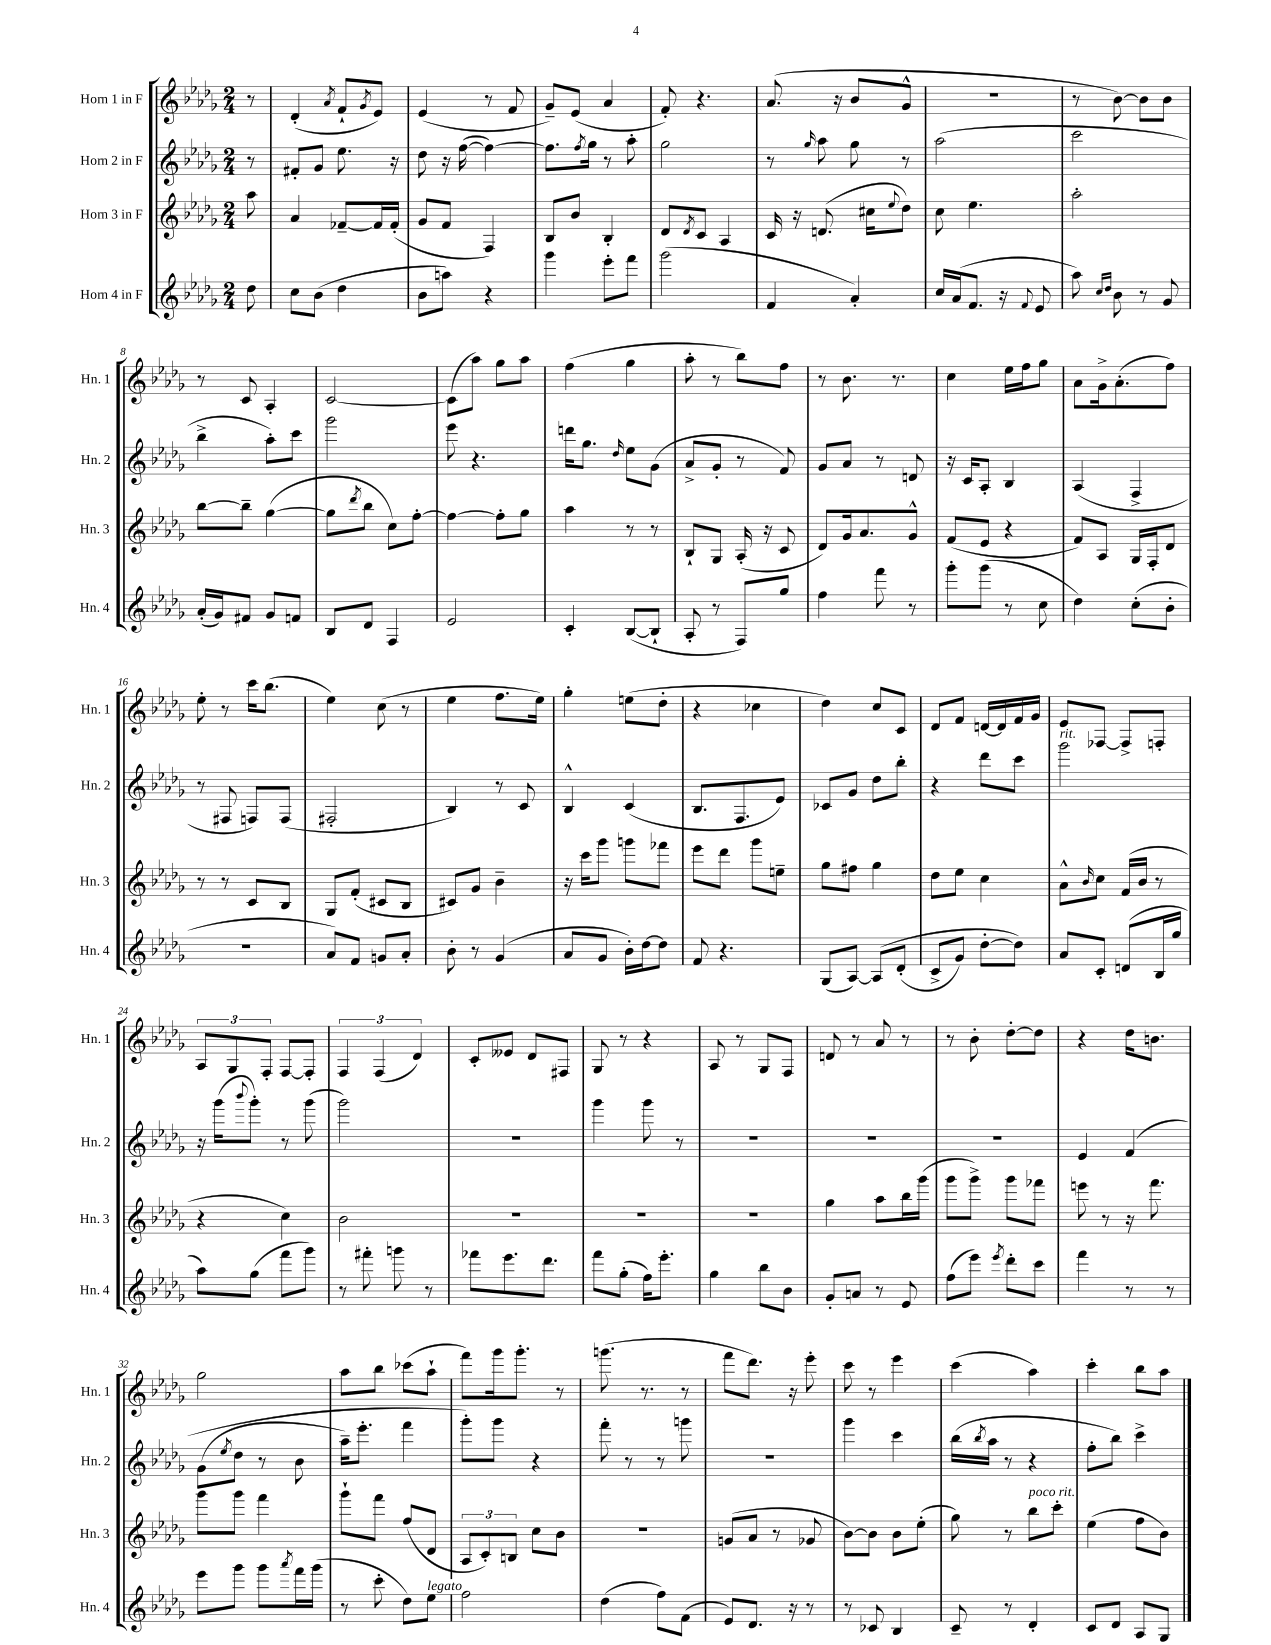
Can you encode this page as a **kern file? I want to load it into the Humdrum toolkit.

**kern	**kern	**kern	**kern
*staff4	*staff3	*staff2	*staff1
*clefG2	*clefG2	*clefG2	*clefG2
*k[b-e-a-d-g-]	*k[b-e-a-d-g-]	*k[b-e-a-d-g-]	*k[b-e-a-d-g-]
*M2/4	*M2/4	*M2/4	*M2/4
8dd-\	8aa-\	8r	8r
=	=	=	=
8cc\L	4a-/	8f#'/L	(4d-'/
(8b-\J	.	8g-/J	.
.	.	.	8qa-/
4dd-\	[8f-~/L	8.ee-\	8f`/L
.	.	.	8qg-/
.	16f-/]L	.	8e-/J)
.	(16f-'/JJ	16r	.
=	=	=	=
8b-\L	8g-/L	8dd-\	(4e-/
8aa\J)	8f/J	16r	.
.	.	([16ff\	.
4r	4F/)	4ff\_)	8r
.	.	.	8f/
=	=	=	=
4ggg-\	8B-/L	8.ff\]L	8g-~/L)
.	8b-/J	.	(8e-/J
.	.	8qff/	.
.	.	16gg-\Jk	.
8eee-'\L	4B-'/	8r	4a-/
8fff\J	.	8aa-'\	.
=	=	=	=
(2ggg-\	8d-/L	2gg-\	8f'/)
.	8qd-/	.	.
.	8c/J	.	4.r
.	4A-/	.	.
=	=	=	=
4f/	16c/	8r	(8.a-/
.	16r	.	.
.	.	16qqgg-/	.
.	(8.d/	8aa-\	.
.	.	.	16r
4a-'/)	.	8gg-\	8b-/L
.	16cc#\LK	.	.
.	8qqee-/	.	.
.	8dd-\J)	8r	8g-^^/J
=	=	=	=
16cc/LL	8cc\	(2aa-\	2r
(16a-/J	.	.	.
8.f/J	4.ee-\	.	.
16r	.	.	.
8qqf/	.	.	.
8e-/	.	.	.
=	=	=	=
8aa-\)	2aa-'\	2ccc\	8r
16qqcc/LL	.	.	.
16qqdd-/JJ	.	.	.
8b-\	.	.	[8b-\)
8r	.	.	8b-\]L
8g-/	.	.	8b-\J
=	=	=	=
(16a-'/LL	[8bb-\L	4bb-^\	8r
16g-/J)	.	.	.
8f#/J	8bb-~\]J	.	8c/
8g-/L	([4gg-\	8aa-'\L)	4A-'/
8f/J	.	8ccc\J	.
=	=	=	=
8B-/L	8gg-\]L	2ggg-\	[2c/
.	8qddd-/	.	.
8d-/J	8bb-\J	.	.
4F/	8cc\L)	.	.
.	[8ff'\J	.	.
=	=	=	=
2e-/	4ff\_	8eee-\	(8c\]L
.	.	4.r	8aa-\J)
.	8ff'\]L	.	8gg-\L
.	8gg-\J	.	8aa-\J
=	=	=	=
4c'/	4aa-\	16ddd\LK	(4ff\
.	.	8.gg-\J	.
.	.	16qqdd-/	.
([8B-/L	8r	8ee-\L	4gg-\
8B-`/]J	8r	(8g-\J	.
=	=	=	=
8A-'/	8B-`/L	8a-^/L	8aa-'\
8r	8G-/J	8g-'/J	8r
8F/L)	(16A-'/	8r	8bb-\L)
.	16r	.	.
8gg-/J	8c/	8f/)	8ff\J
=	=	=	=
4ff\	8d-/L)	8g-/L	8r
.	16g-/k	8a-/J	8.b-\
.	8.a-/	.	.
8fff\	.	8r	.
.	.	.	8.r
8r	8g-^^/J	8d/	.
=	=	=	=
8ggg-'\L	(8f/L	16r	4cc\
.	.	16c/LK	.
(8ggg-\J	8e-/J	8A-'/J	.
8r	4r	4B-/	16ee-\LL
.	.	.	16ff\J
8cc\	.	.	8gg-\J
=	=	=	=
4dd-\)	8f/L)	(4A-/	8a-\L
.	8A-/J	.	16g-^\k
.	.	.	(8.a-'\
(8cc'\L	16G-/LL	4F^/	.
.	16F'/J	.	.
8b-'\J	8d-/J	.	8ff\J)
=	=	=	=
2r	8r	8r	8ee-'\
.	8r	8F#/	8r
.	8c/L	8F/L)	16ccc\LK
.	.	.	(8.bb-\J
.	8B-/J	(8F/J	.
=	=	=	=
8a-/L)	8G-/L	2F#'/	4ee-\)
8f/J	(8f'/J	.	.
8g/L	8c#/L	.	(8cc\
8a-'/J	8B-/J	.	8r
=	=	=	=
8b-'\	8c#/L)	4B-/)	4ee-\
8r	8g-/J	.	.
(4g-/	4b-~\	8r	8.ff\L
.	.	8c/	.
.	.	.	16ee-\Jk)
=	=	=	=
8a-/L	16r	4B-^^/	4gg-'\
.	16ccc\LK	.	.
8g-/J	8ggg-\J	.	.
16b-'\LL)	8ggg\L	(4c/	(8ee\L
[16dd-\J	.	.	.
8dd-\]J	8fff-\J	.	8dd-'\J
=	=	=	=
8f/	8eee-\L	8.B-/L	4r
4.r	8ddd-\J	.	.
.	.	8.F/	.
.	8ggg-\L	.	4cc-\
.	8ee~\J	8e-/J)	.
=	=	=	=
(8G-/L	8gg-\L	8c-/L	4dd-\)
[8A-/J)	8ff#\J	8g-/J	.
&(8A-/]L	4gg-\	8dd-\L	8cc/L
(8d-'/J	.	8bb-'\J	8c/J
=	=	=	=
8c^/L	8dd-\L	4r	8d-/L
8g-/J)	8ee-\J	.	8f/J
[8dd-'\L	4cc\	8ddd-\L	[16d/LL
.	.	.	16d/]
8dd-\]J&)	.	8ccc\J	16f/
.	.	.	16g-/JJ
=	=	=	=
8a-/L	8a-^^\L	2ggg-\	8e-/L
.	16qqb-/	.	.
8c'/J	8cc\J	.	[8F-/J
(8d/L	(16f/LL	.	8F-^/]L
.	16b-/JJ	.	.
16B-/L	8r	.	8F'/J
16gg-/JJ	.	.	.
=	=	=	=
8aa-\L)	4r	16r	12A-/L
.	.	(16ggg-\LK	.
.	.	.	12G-/
.	.	8qqbbb-/	.
(8gg-\J	.	8ggg-'\J)	.
.	.	.	12F'/J
8fff\L	4cc\)	8r	[8F/L
8ggg-\J)	.	(8ggg-\	8F'/]J
=	=	=	=
8r	2b-\	2ggg-\)	6F/
8fff#'\	.	.	.
.	.	.	(6F/
8ggg\	.	.	.
.	.	.	6d-/)
8r	.	.	.
=	=	=	=
8fff-\L	2r	2r	8c'/L
8.eee-\	.	.	8e--/J
.	.	.	8d-/L
8.ddd-\J	.	.	.
.	.	.	8F#/J
=	=	=	=
8fff\L	2r	4ggg-\	8G-/
(8gg-'\J	.	.	8r
16ff\LK)	.	8ggg-\	4r
8.eee-'\J	.	.	.
.	.	8r	.
=	=	=	=
4gg-\	2r	2r	8A-/
.	.	.	8r
8bb-\L	.	.	8G-/L
8b-\J	.	.	8F/J
=	=	=	=
8g-'/L	4gg-\	2r	8d/
8a/J	.	.	8r
8r	8aa-\L	.	8a-/
8e-/	16bb-\L	.	8r
.	(16ggg-\JJ	.	.
=	=	=	=
(8ff\L	8ggg-\L	2r	8r
8eee-\J)	8ggg-^\J)	.	8b-'\
8qeee-/	.	.	.
8ddd-'\L	8ggg-\L	.	[8dd-'\L
8ccc\J	8fff-\J	.	8dd-\]J
=	=	=	=
4fff\	8eee\	4e-/	4r
.	8r	.	.
8r	16r	&(4f/	16dd-\LK
.	8.fff\	.	8.b\J
8r	.	.	.
=	=	=	=
8eee-\L	8ggg-\L	(8g-\L	2gg-\
.	.	8qee-/	.
8ggg-\J	8ggg-\J	8dd-\J	.
8ggg-\L	4fff\	8r	.
8qaaa-/	.	.	.
16fff\L	.	8b-\	.
(16ggg-\JJ	.	.	.
=	=	=	=
8r	8ggg-`\L	16aa-~\LK)	8aa-\L
.	.	8.eee-'\J	.
8ccc'\	8fff\J	.	8bb-\J
8dd-\L)	(8ff/L	4fff\	(8ccc-\L
8ee-\J	8d-/J	.	8aa-`\J
=	=	=	=
2ff\	12A-/L	8ggg-'\L&)	8fff\L)
.	12c'/)	.	.
.	.	8ggg-\J	16ggg-\k
.	12B/J	.	.
.	.	.	8.ggg-'\J
.	8cc\L	4r	.
.	8b-\J	.	8r
=	=	=	=
(4dd-\	2r	8fff'\	(8.ggg\
.	.	8r	.
.	.	.	8.r
8ff\L)	.	8r	.
(8f\J	.	8ggg\	8r
=	=	=	=
8e-/L)	(8g/L	2r	8fff\L
8.d-/J	8a-/J	.	8.ddd-\J)
.	8r	.	.
16r	.	.	16r
8r	8g-/	.	8eee-'\
=	=	=	=
8r	[8b-\L)	4ggg-\	8ccc\
8c-/	8b-\]J	.	8r
4B-/	8b-\L	4ccc\	4eee-\
.	(8ee-'\J	.	.
=	=	=	=
8c~/	8gg-\)	(16bb-\LL	(4ccc\
.	.	8qbb-/	.
.	.	16aa-\JJ	.
8r	8r	8r	.
4d-'/	8bb-\L	4r	4aa-\)
.	8ccc'\J	.	.
=	=	=	=
8c/L	(4ee-\	8ff'\L	4ccc'\
8d-/J	.	8bb-\J)	.
8A-/L	8ff\L	4ccc^\	8bb-\L
8G-/J	8b-\J)	.	8aa-\J
==	==	==	==
*-	*-	*-	*-
